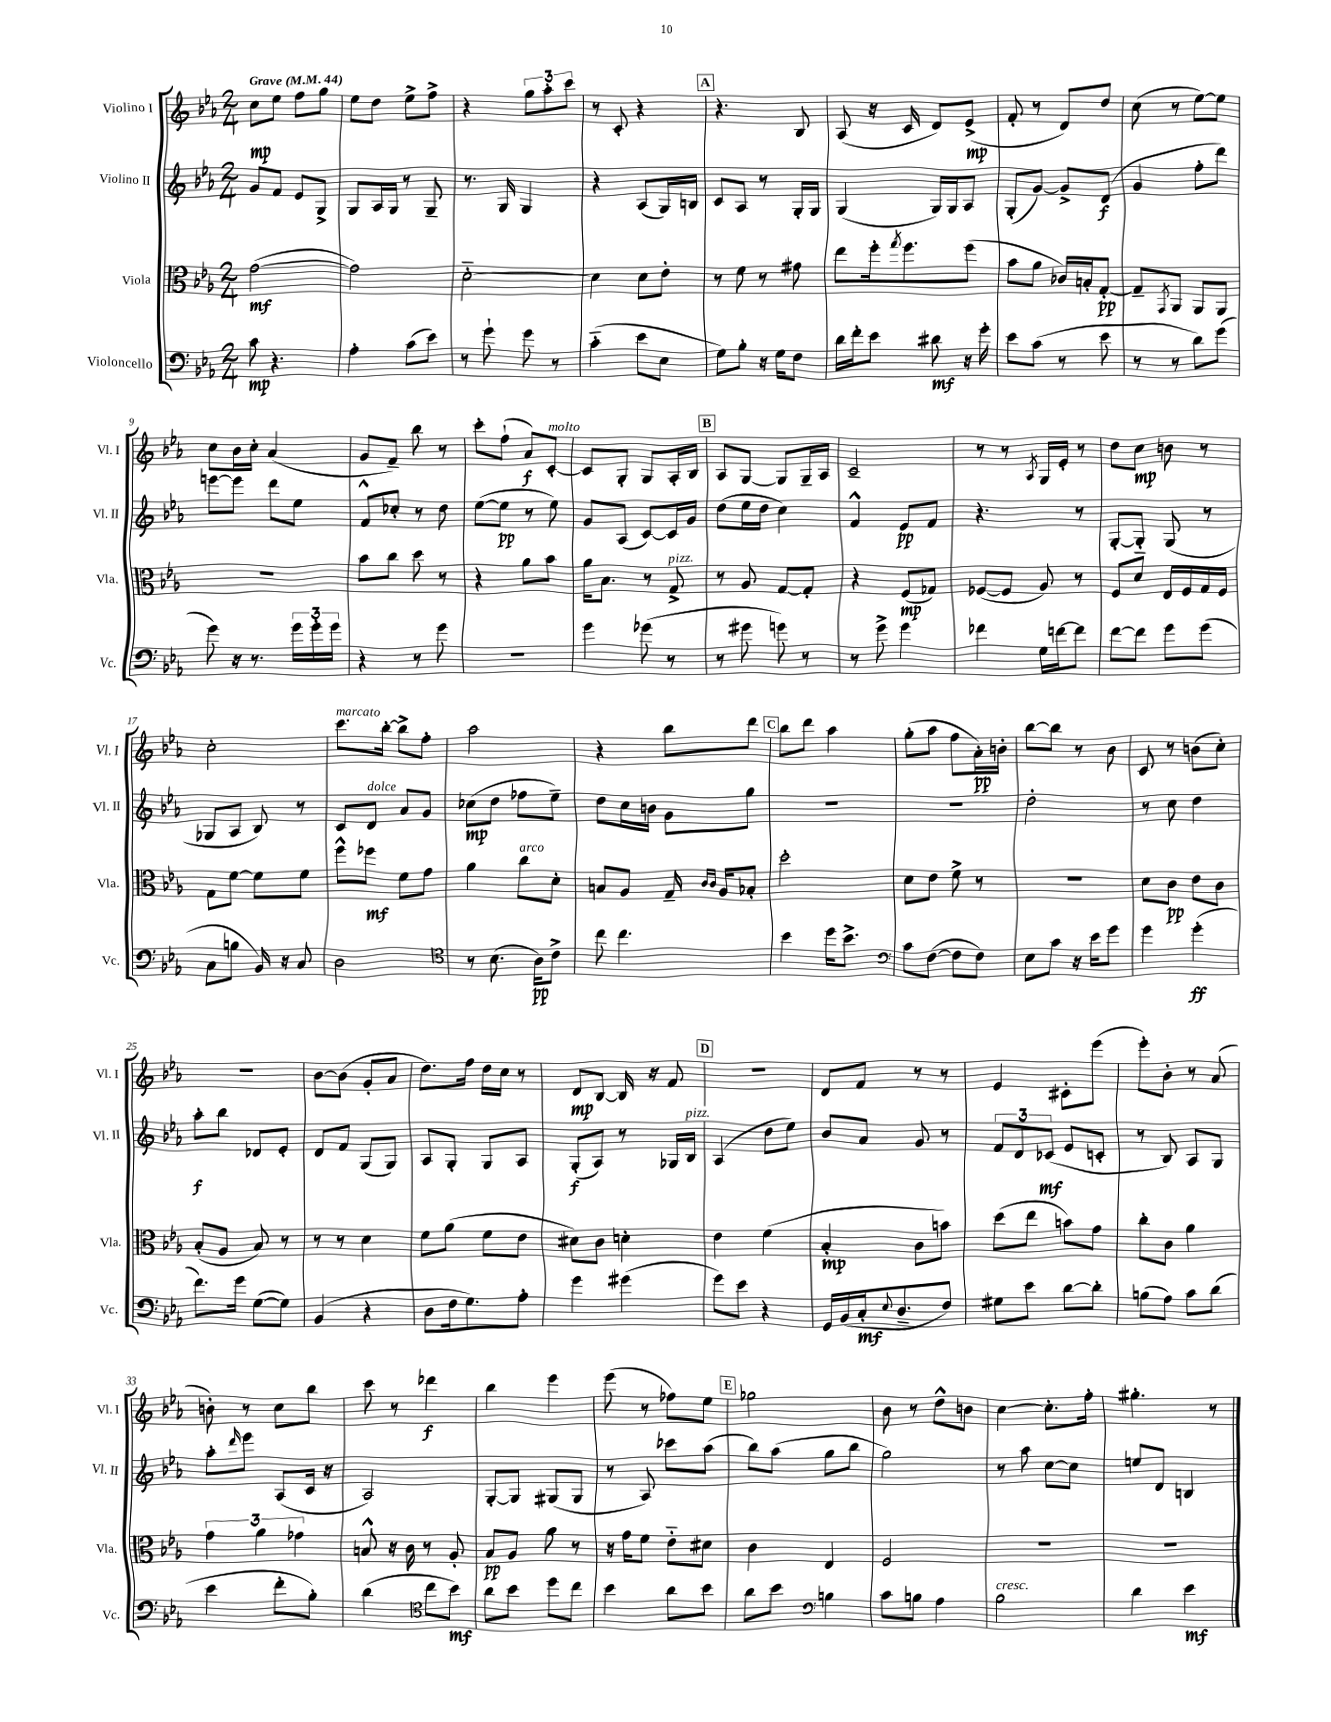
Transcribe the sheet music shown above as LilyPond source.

<<
\new StaffGroup <<
\new Staff = "s0" \with { instrumentName = "Violino I" shortInstrumentName = "Vl. I" } {
    \clef treble \key ees \major \numericTimeSignature \time 2/4 \tempo "Grave" 4 = 44
    c''8\mp ees''8 f''8 g''8 |
    ees''8 d''8 ees''8-> f''8-> |
    r4 \tuplet 3/2 { g''8 aes''8-. c'''8 } |
    r8 c'8-. r4 |
    \mark \markup { \box "A" } r4. bes8 |
    aes8( r16 c'16 d'8) ees'8->\mp( |
    f'8-. r8 d'8) d''8 |
    c''8( r8 ees''8~) ees''8 |
    c''8 bes'16 c''16-. aes'4( |
    g'8 f'8--) bes''8 r8 |
    c'''8-. f''8-!( aes'8\f) c'8~-.^\markup { \italic "molto" } |
    c'8 g8-. g8 aes16-. bes16 |
    \mark \markup { \box "B" } aes8 g8~ g8 g16-- aes16 |
    c'2-- |
    r8 r8 \acciaccatura { aes8 } g16 ees'16-. r8 |
    d''8 c''8\mp b'8 r8 |
    c''2-. |
    c'''8.^\markup { \italic "marcato" } bes''16~-. bes''8-> f''8-. |
    aes''2 |
    r4 bes''8 d'''8 |
    \mark \markup { \box "C" } bes''8 d'''8 aes''4 |
    g''8-.( aes''8 f''8 aes'16-.\pp) b'16-. |
    bes''8~ bes''8 r8 bes'8 |
    c'8 r8 b'8( c''8-.) |
    r2 |
    bes'8~ bes'8( g'8-. aes'8 |
    d''8.) f''16 d''16 c''16 r8 |
    d'8\mp bes8~ bes16 r16 f'8 |
    \mark \markup { \box "D" } R2 |
    d'8 f'8 r8 r8 |
    ees'4 cis'8-. ees'''8( |
    ees'''8-.) bes'8-. r8 aes'8( |
    b'8-.) r8 c''8 bes''8 |
    c'''8 r8 des'''4\f |
    bes''4 ees'''4 |
    ees'''8( r8 fes''8) ees''8 |
    \mark \markup { \box "E" } ges''2 |
    bes'8 r8 d''8-^ b'8 |
    c''4~ c''8.-. f''16-. |
    gis''4.-. r8 \bar "|." |
}
\new Staff = "s1" \with { instrumentName = "Violino II" shortInstrumentName = "Vl. II" } {
    \clef treble \key ees \major \numericTimeSignature \time 2/4
    g'8 f'8 ees'8 g8-> |
    g8 aes16 g16 r8 g8-- |
    r8. g16 g4 |
    r4 aes8( g16) b16 |
    \mark \markup { \box "A" } c'8 aes8 r8 g16-. g16 |
    g4( g16) g16 aes8 |
    g8-.( g'8~) g'8-> d'8\f( |
    g'4 f''8-. d'''8) |
    e'''8~ e'''8 d'''8 ees''8 |
    f'8-^ ces''8-. r8 d''8 |
    ees''8~( ees''8\pp r8 ees''8) |
    g'8 aes8( c'8~) c'16 g'16 |
    \mark \markup { \box "B" } d''8( ees''16 d''16 c''4) |
    f'4-^ ees'8\pp f'8 |
    r4. r8 |
    g8~-. g8-_ g8( r8 |
    ges8 aes8 bes8) r8 |
    c'8 d'8^\markup { \italic "dolce" } aes'8 g'8 |
    ces''8\mp( d''8 fes''8 ees''8--) |
    d''8 c''16 b'16 g'8 g''8 |
    \mark \markup { \box "C" } R2 |
    R2 |
    d''2-. |
    r8 c''8 d''4 |
    aes''8-.\f bes''8 des'8 ees'8-. |
    d'8 f'8 g8( g8) |
    aes8 g8-. g8 aes8 |
    g8-.\f( aes8) r8 ges16 bes16^\markup { \italic "pizz." } |
    \mark \markup { \box "D" } aes4( d''8 ees''8) |
    bes'8 aes'8 g'8 r8 |
    \tuplet 3/2 { f'8 d'8 ces'8\mf( } ees'8 c'8-. |
    r8 bes8) aes8 g8 |
    aes''8-. \grace { d'''16 } ees'''8 aes8( c'16 r16 |
    aes2) |
    g8~-. g8 gis8( gis8 |
    r8 aes8) ces'''8 aes''8( |
    \mark \markup { \box "E" } bes''8) aes''8( g''8 bes''8 |
    g''2) |
    r8 aes''8 c''8~ c''8 |
    e''8 d'8 b4 \bar "|." |
}
\new Staff = "s2" \with { instrumentName = "Viola" shortInstrumentName = "Vla." } {
    \clef alto \key ees \major \numericTimeSignature \time 2/4
    g'2~\mf( |
    g'2) |
    d'2~-_ |
    d'4 d'8 ees'8-. |
    \mark \markup { \box "A" } r8 f'8 r8 gis'8 |
    ees''8 f''16-. \acciaccatura { g''8 } f''8. f''8( |
    bes'8 aes'8 ces'16) b16-. g8~-.\pp |
    g8-- \acciaccatura { g,8 } aes,8 aes,8 aes,8 |
    r2 |
    bes'8 c''8 d''8 r8 |
    r4 aes'8 bes'8 |
    aes'16 bes8. r8 g8->^\markup { \italic "pizz." } |
    \mark \markup { \box "B" } r8 aes8 g8~ g8-. |
    r4 f8\mp( ges8) |
    fes8~( fes8 aes8) r8 |
    f8 d'8 ees16 f16 g16 f16 |
    g8 f'8~ f'8 f'8 |
    f''8-^ fes''8\mf f'8 g'8 |
    aes'4 c''8^\markup { \italic "arco" } d'8-. |
    b8 aes8 g16-- \grace { c'16 c'16 } aes16 bes8-. |
    \mark \markup { \box "C" } d''2-. |
    d'8 ees'8 f'8-> r8 |
    R2 |
    d'8 c'8\pp ees'8 c'8 |
    bes8-.( aes8 bes8) r8 |
    r8 r8 d'4 |
    f'8 aes'8( f'8 ees'8 |
    dis'8) c'8 d'4-. |
    \mark \markup { \box "D" } ees'4 f'4( |
    bes4-.\mp c'8 b'8) |
    d''8( ees''8 b'8) g'8 |
    c''8-. c'8 aes'4 |
    \tuplet 3/2 { g'4 aes'4 ges'4 } |
    b8-^ r16 c'16 r8 aes8-. |
    bes8\pp aes8 aes'8 r8 |
    r16 g'16 f'8 ees'8-_ dis'8 |
    \mark \markup { \box "E" } c'4 ees4 |
    f2 |
    R2 |
    R2 \bar "|." |
}
\new Staff = "s3" \with { instrumentName = "Violoncello" shortInstrumentName = "Vc." } {
    \clef bass \key ees \major \numericTimeSignature \time 2/4
    c'8\mp r4. |
    aes4-. c'8( ees'8) |
    r8 g'8-! g'8 r8 |
    c'4-_( ees'8 ees8 |
    \mark \markup { \box "A" } g8) bes8-. r16 g16 f8 |
    d'16 f'16-. ees'8 dis'8\mf r16 g'16-. |
    ees'8 c'8( r8 ees'8 |
    r8 r8 d'8) g'8( |
    g'8) r16 r8. \tuplet 3/2 { g'16 g'16-. g'16 } |
    r4 r8 g'8 |
    r2 |
    g'4 ges'8( r8 |
    \mark \markup { \box "B" } r8 gis'8 g'8) r8 |
    r8 g'8-> g'4 |
    fes'4 g16 f'16~ f'8 |
    f'8~ f'8 g'8 g'8( |
    c8 b8 bes,16) r16 c8 |
    d2 |
    \clef tenor r8 bes8.( aes16\pp) c'8-> |
    c''8 c''4. |
    \mark \markup { \box "C" } bes'4 d''16 bes'8.-> |
    \clef bass c'8 f8~( f8 f8) |
    ees8 c'8 r16 ees'16 g'8 |
    g'4 g'4-.\ff( |
    f'8.) g'16 g8~( g8) |
    bes,4( r4 |
    d8 f16 g8.) aes8-. |
    g'4 gis'4( |
    \mark \markup { \box "D" } g'8) ees'8 r4 |
    g,16 bes,16( c16-.\mf \appoggiatura { ees8 } d8.-- f8) |
    gis8 ees'8 d'8~ d'8-. |
    b8( aes8) c'8 d'8( |
    ees'4 f'8-. bes8-.) |
    d'4( \clef tenor c''8 bes'8\mf) |
    aes'8 bes'8 d''8 c''8 |
    bes'4 aes'8 bes'8 |
    \mark \markup { \box "E" } aes'8 bes'8 \clef bass b4 |
    c'8 b8 aes4 |
    bes2^\markup { \italic "cresc." } |
    d'4 ees'4\mf \bar "|." |
}
>>
>>
